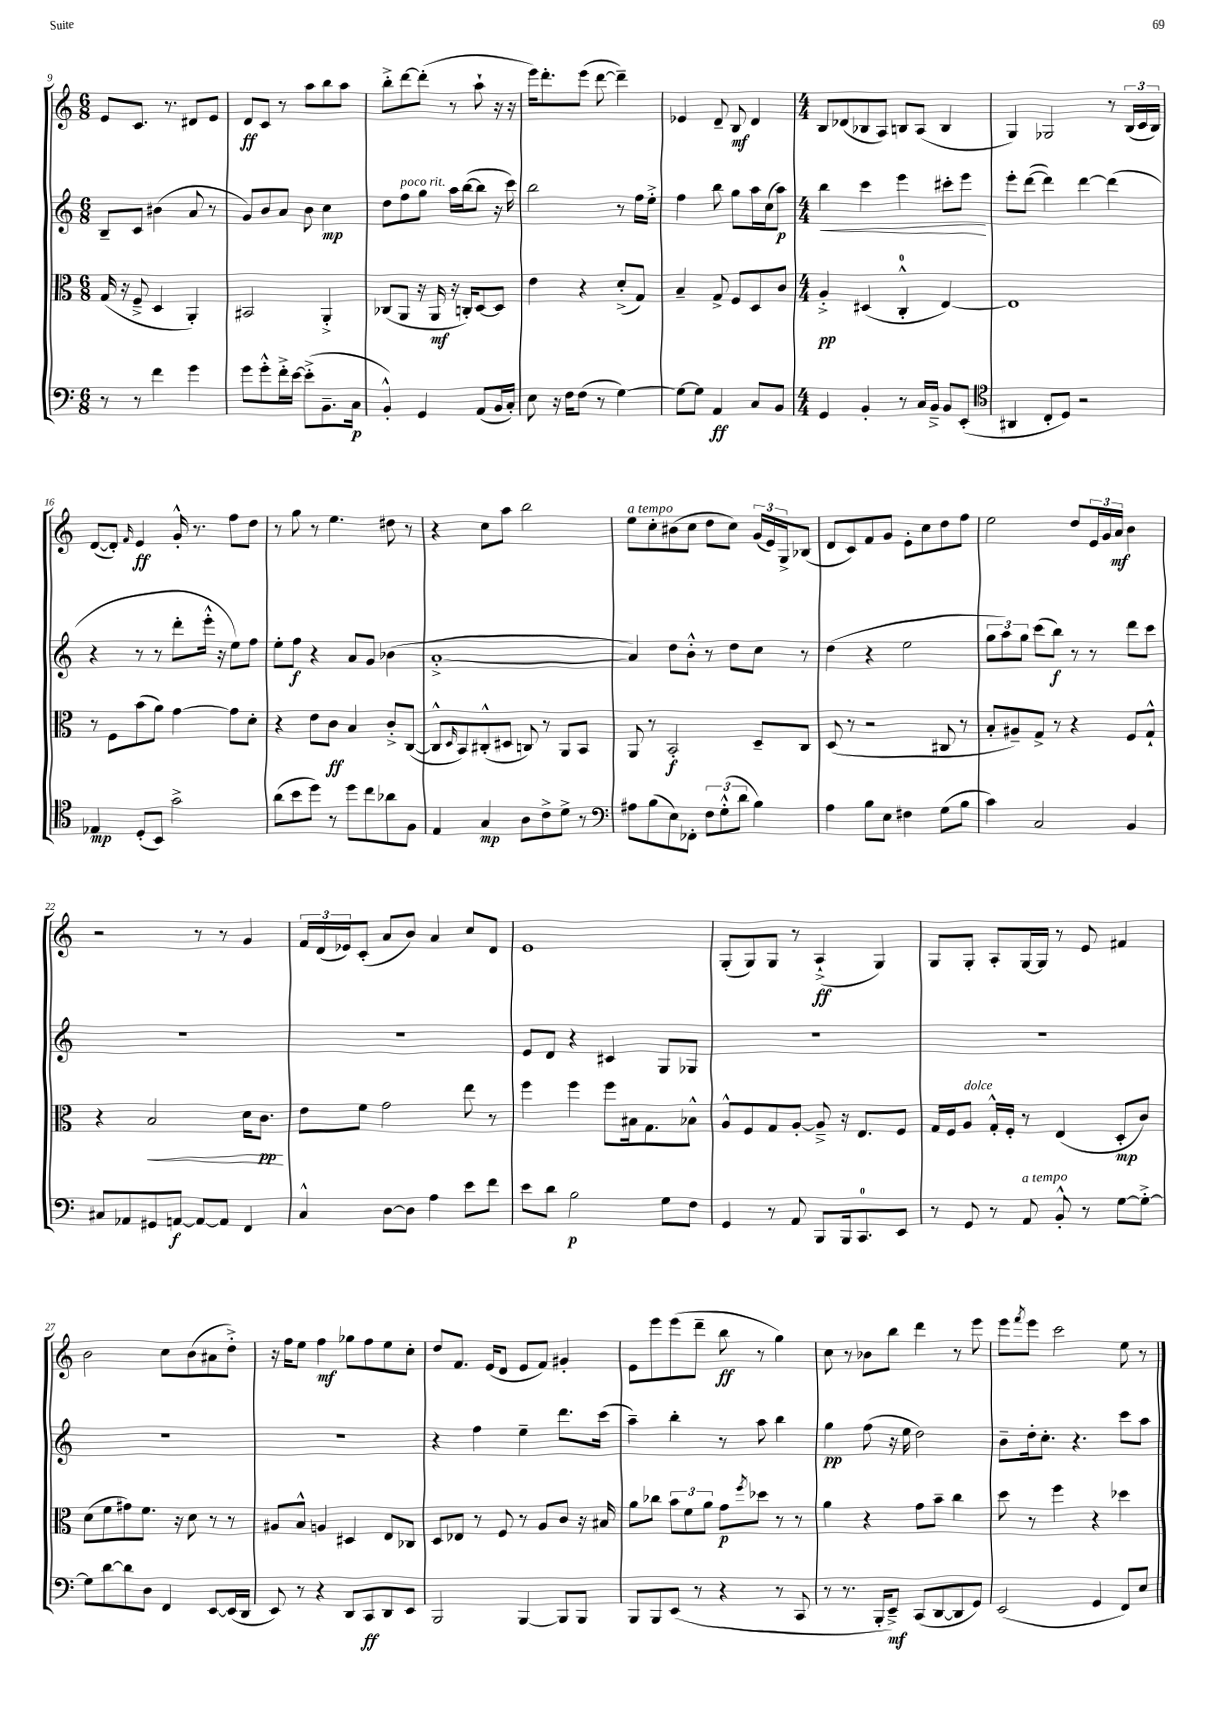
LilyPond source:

<<
\new StaffGroup <<
\new Staff = "s0" {
    \clef treble \key c \major \numericTimeSignature \time 6/8
    e'8 c'8. r8. dis'8 e'8 |
    d'8\ff c'8 r8 a''8 b''8 a''8 |
    b''8-.-> d'''8~ d'''8-.( r8 a''8-! r16 r16 |
    e'''16) d'''8.-. e'''8( d'''8~ d'''4--) |
    ees'4 d'8-- b8\mf d'4 |
    \numericTimeSignature \time 4/4 b8 des'8( bes8 a8) b8 a8( b4 |
    g4) ges2 r8 \tuplet 3/2 { b16( c'16 b16) } |
    d'8~( d'8-.) \grace { f'16 } e'4\ff g'16-.-^ r8. f''8 d''8 |
    r8 g''8 r8 e''4. dis''8 r8 |
    r4 c''8 a''8 b''2 |
    e''8^\markup { \italic "a tempo" } c''8-. bis'8( c''8 d''8 c''8) \tuplet 3/2 { g'16( e'16) g16-> } bes8( |
    d'8 c'8) f'8 g'8 e'8-. c''8 d''8 f''8 |
    e''2 d''8 \tuplet 3/2 { e'16 g'16 a'16\mf } b'4 |
    r2 r8 r8 g'4 |
    \tuplet 3/2 { f'16 d'16( ees'16) } c'8-.( a'8 b'8) a'4 c''8 d'8 |
    e'1 |
    g8-.( g8) g8 r8 a4-!->\ff( g4) |
    g8 g8-. a8-. g16~ g16 r8 e'8 fis'4 |
    b'2 c''8 b'8( ais'8 d''8-.->) |
    r16 f''16 e''8 f''4\mf ges''8 f''8 e''8 c''8-. |
    d''8 f'8. e'16( d'8 e'8 f'8) gis'4-. |
    e'8 e'''8 e'''8( d'''8-- b''8\ff r8 g''4) |
    c''8 r8 bes'8 b''8 d'''4 r8 e'''8 |
    e'''8 \acciaccatura { f'''8 } e'''8 c'''2 e''8 r8 \bar "|." |
}
\new Staff = "s1" {
    \clef treble \key c \major \numericTimeSignature \time 6/8
    b8-- c'8 bis'4( a'8 r8 |
    g'8) b'8 a'8 b'8 c''4\mp |
    d''8 f''8^\markup { \italic "poco rit." } g''8 a''16 b''16~( b''8 r16 c'''16) |
    b''2 r8 f''16 e''16-.-> |
    f''4 b''8 g''8 a''16 c''16( a''8\p) |
    \numericTimeSignature \time 4/4 b''4\< c'''4 e'''4 cis'''8-. e'''8\! |
    e'''8-. d'''8~( d'''4) d'''4~ d'''4( |
    r4 r8 r8 d'''8-. e'''16-.-^ r16 e''8) f''8 |
    e''8-. f''8\f r4 a'8 g'8 bes'4( |
    a'1~-.-> |
    a'4) d''8 b'8-.-^ r8 d''8 c''8 r8 |
    d''4( r4 e''2 |
    \tuplet 3/2 { g''8 a''8) g''8 } c'''8( b''8\f) r8 r8 d'''8 c'''8 |
    R1 |
    R1 |
    e'8 d'8 r4 cis'4 g8 ges8 |
    R1 |
    R1 |
    R1 |
    R1 |
    r4 f''4 e''4-- d'''8. c'''16( |
    a''4--) b''4-. r8 a''8 b''4 |
    g''4\pp f''8( r16 e''16 d''2) |
    b'8-- d''16-. c''8.-. r4. c'''8 a''8 \bar "|." |
}
\new Staff = "s2" {
    \clef alto \key c \major \numericTimeSignature \time 6/8
    g16( r16 f8---> d4 a,4-.) |
    bis,2 a,4-.-> |
    ces8( a,8 r16 a,16\mf r16 c16-.) d8~ d8 |
    e'4 r4 d'8-.->( g8) |
    b4-- g8-> f8 d8 c'8 |
    \numericTimeSignature \time 4/4 a4-.->\pp dis4( c4-0-.-^ e4~) |
    e1 |
    r8 f8 b'8( a'8) g'4~ g'8 d'8-. |
    r4 e'8 c'8\ff b4 c'8-.-> c8~( |
    c8-^ \grace { d16 } b,8) cis8-.-^( dis8 c8) r8 a,8 b,8 |
    a,8 r8 b,2-.\f d8-- c8 |
    d8( r8 r2 cis8 r8 |
    b8-. ais8--) g8-> r8 r4 f8 g8-!-^ |
    r4 b2\< d'16 c'8.\pp\! |
    e'8 f'8 g'2 e''8 r8 |
    f''4 f''4 f''8 bis16 g8. bes8-^ |
    a8-^ f8 g8 a8~-. a8---> r16 e8. f8 |
    g16 f16 a8^\markup { \italic "dolce" } g16-.-^ f16-. r8 e4( d8-.\mp c'8) |
    d'8( f'8 gis'8) f'8. r16 d'8 r8 r8 |
    ais8 b8-^ a4 dis4 e8 ces8 |
    d8 ees8 r8 f8 r8 a8 c'8 r16 bis16 |
    a'8 ces''8 \tuplet 3/2 { b'8 f'8 a'8 } g'8\p \acciaccatura { f''8 } des''8 r8 r8 |
    a'4 r4 g'8 b'8-- c''4 |
    d''8 r8 f''4 r4 des''4 \bar "|." |
}
\new Staff = "s3" {
    \clef bass \key c \major \numericTimeSignature \time 6/8
    r8 r8 f'4 g'4 |
    g'8 g'8-.-^ f'16-.-> e'16~ e'8-.->( b,8.-- c16\p |
    b,4-.-^) g,4 a,8( b,16 c16-.) |
    e8 r16 f16 f8( r8 g4~) |
    g8~ g8 a,4\ff c8 b,8 |
    \numericTimeSignature \time 4/4 g,4 b,4-. r8 c16 b,16---> b,8 e,8-.( |
    \clef tenor ais,4 c8-. d8) r2 |
    ees4\mp d8-.( b,8) g'2-> |
    a'8( b'8 d''8) r8 d''8 c''8 aes'8 f8 |
    e4 g4\mp a8 c'8-> d'8-> r8 |
    \clef bass ais8 b8( e8) fes,8-. \tuplet 3/2 { f8 g8-.-^( d'8 } b4) |
    a4 b8 e8 fis4 g8( b8 |
    c'4) c2 b,4 |
    cis8 aes,8 gis,8 a,8~\f a,8~ a,8 f,4 |
    c4-^ d8~ d8 a4 e'8 f'8 |
    e'8 d'8 b2\p g8 f8 |
    g,4 r8 a,8 b,,8 b,,16 c,8.-0 e,8 |
    r8 g,8 r8 a,8^\markup { \italic "a tempo" } b,8-.-^ r8 g8~ g8~-.-> |
    g8 d'8~ d'8 d8 f,4 e,8~ e,16( d,16 |
    e,8) r8 r4 d,8 c,8\ff d,8 e,8 |
    b,,2 b,,4~ b,,8 b,,8 |
    b,,8 b,,8 e,8( r8 r4 r8 c,8 |
    r8 r8. b,,16-. e,8--->\mf) c,8( d,8~ d,8 g,8) |
    e,2( g,4 f,8) e8 \bar "|." |
}
>>
>>
\layout { \context { \Score currentBarNumber = #9 } }
